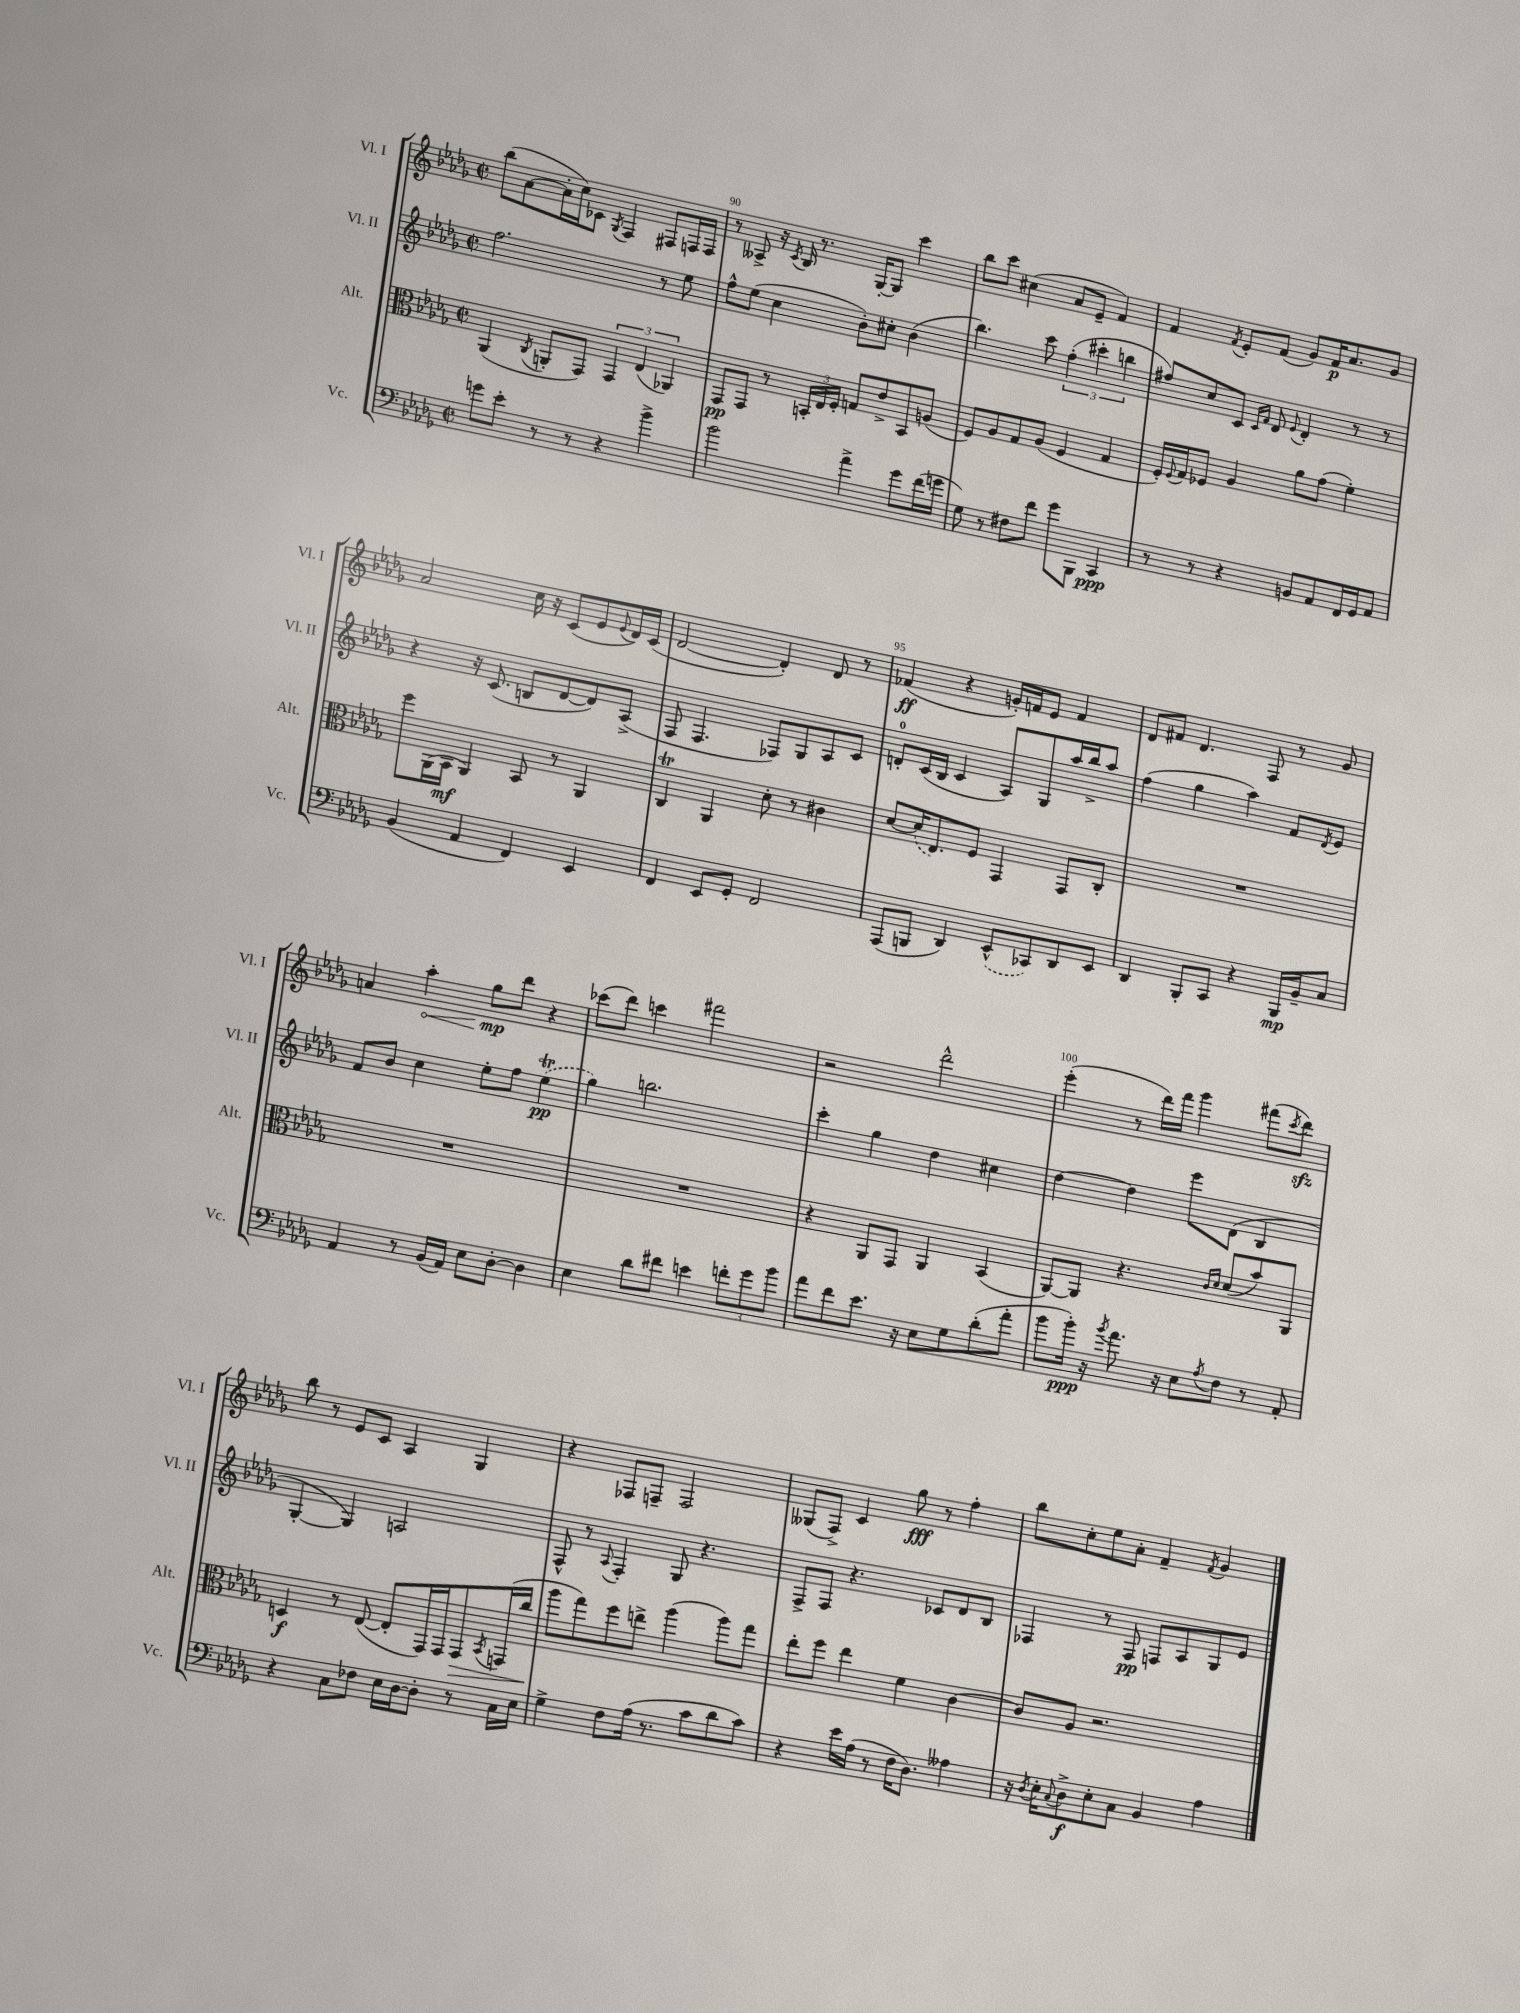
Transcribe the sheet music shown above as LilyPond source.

<<
\new StaffGroup <<
\new Staff = "s0" \with { instrumentName = "Vl. I" shortInstrumentName = "Vl. I" } {
    \clef treble \key des \major \defaultTimeSignature \time 2/2
    bes''8( aes'8~ aes'16-. c''16) ces'8 \acciaccatura { ges8 } f4 fis8 f16 f16 |
    r8 aeses8-> r16 \acciaccatura { c'8 } bes16 r8. ges16~-. ges8 c'''4 |
    bes''8 c'''8 cis''4( aes'8 ees'8-- f'4) |
    f'4 \acciaccatura { f'8 } ees'8-. f'8( ges'8) f'16\p aes'8. ges'8 |
    aes'2 c''16 r16 c'8( ees'8 \appoggiatura { ees'8 } des'16) c'16( |
    des'2~ des'4-.) des'8 r8 |
    fes'4\ff( r4 g'16-.) f'16 ees'8 f'4 |
    des'8 fis'8 des'4. f8 r8 ges'8 |
    a'4 \once \override Hairpin.circled-tip = ##t aes''4-.\< ges''8\mp\! des'''8 r4 |
    ces'''8( des'''8) c'''4 fis'''2 |
    r2 des'''2-^ |
    ees'''4-.( r8 des'''16) f'''16 ges'''4 fis'''8( \acciaccatura { c'''8 } des'''8\sfz) |
    bes''8 r8 ees'8 c'8 aes4 ges4 |
    r4 fes8 f8-- f2 |
    geses8( f8->) c'4 ges''8\fff r8 f''4-. |
    bes''8 c''8-. ees''8 aes'8-. f'4-- \acciaccatura { f'8 } ges'4 \bar "|." |
}
\new Staff = "s1" \with { instrumentName = "Vl. II" shortInstrumentName = "Vl. II" } {
    \clef treble \key des \major \defaultTimeSignature \time 2/2
    f''2. r8 ees''8 |
    f''8-^ ees''8( c''4 bes'8-.) cis''8-. bes'4( |
    bes''4.) c'''8 \tuplet 3/2 { f''4-.( cis'''4-. b''4 } |
    fis''8) c''8 c'8 \grace { c'16 f'16 } des'8 \appoggiatura { ees'8 } des'4-. r8 r8 |
    r4 r16 c'8.( b8 des'8~ des'8) aes8->( |
    f8 f4. fes8) ges8 aes8 c'8 |
    d'8-0-. c'16( bes16 c'4 aes8) ges8 aes''16 bes''16-> aes''8 |
    f''4( ges''4 aes''4) f'8 \acciaccatura { des'8 } ees'8 |
    f'8 bes'8 c''4 ees''8-. f''8 \once \slurDashed ees''4\trill\pp( |
    ges''4) b''2. |
    c'''4-. ges''4 des''4 cis''4 |
    des''4~ des''4 ees'''8 des'8( bes4 |
    ges4~-. ges4) a2 |
    f8-^ r8 \appoggiatura { aes8 } f4-. ges8 r4. |
    f8-> f8 r4. ces'8 des'8 bes8 |
    fes4 r8 fes8\pp f8 aes8 ges8 ees'8 \bar "|." |
}
\new Staff = "s2" \with { instrumentName = "Alt." shortInstrumentName = "Alt." } {
    \clef alto \key des \major \defaultTimeSignature \time 2/2
    aes,4( \acciaccatura { c8 } a,8-. ges,8) \tuplet 3/2 { ges,4 ees4( aes,4) } |
    ges,8\pp ges,8 r8 \tuplet 3/2 { b,16-. ees16 f16-. } g8 ees'8-> b,8 a8( |
    f8) aes8 ges8 aes8( f4 ges4 |
    f16-.) \appoggiatura { f8 } ges16 fes8 aes4 aes'8 ges'8( f'4-.) |
    f''8 aes,16( bes,16\mf aes,4) bes,8 r8 aes,4 |
    c4\trill aes,4 des'8-. r8 cis'4 |
    des'8~ \once \slurDashed des'16( ees8.) f8 ges,4 ges,8 c8-. |
    R1 |
    R1 |
    R1 |
    r4 aes,8 ges,8 aes,4 bes,4( |
    aes,8~) aes,8 r4. \grace { c'16 des'16 } des'8( bes'8) aes,8 |
    d4\f r8 ees8~( ees8-. ges,16) ges,16 ges,8\> \acciaccatura { bes,8 } g,16( c''16 |
    aes''8\! ges''8) f''8 e''8-> aes''4( aes''8) ges''8 |
    ees''8-. f''8 ees''4 f'4 c'4~ |
    c'8 aes8 r2. \bar "|." |
}
\new Staff = "s3" \with { instrumentName = "Vc." shortInstrumentName = "Vc." } {
    \clef bass \key des \major \defaultTimeSignature \time 2/2
    g'8 ees'8-. r8 r8 r4 bes'4-> |
    bes'2 aes'4-> ges'8 f'16( g'16 |
    ges8) r8 fis8 f'8 ges'8 bes,,8 c,4\ppp |
    r8 r8 r4 b,8 aes,8 f,16 ges,16 aes,8 |
    bes,4( aes,4 f,4) ees,4 |
    f,4 ees,8 ges,8-. f,2 |
    aes,,8( b,,8 des,4) \once \slurDashed ees,8-^( ces,8) des,8 ees,8 |
    des,4 bes,,8-. c,8 r4 bes,,16\mp bes,16-- c8 |
    aes,4 r8 bes,16( aes,16) ees8 des8~-. des4 |
    ees4 des'8 fis'8 e'4 \tuplet 3/2 { f'8-. ges'8 bes'8 } |
    aes'8 f'8 ees'8. r16 ees8 ges8 des'8-.( aes'8-. |
    bes'8 bes'16-.\ppp) r16 \acciaccatura { bes'8 } aes'8. r16 ees8 \acciaccatura { aes8 } f8 r8 aes,8-. |
    r4 c8 fes8 ees16 des16~ des8-. r8 c16 ees16 |
    ges4-> f8 aes16( r8. c'8 des'8 c'8) |
    r4 ees'16 aes16( r8 f16 des8.) aeses4 |
    r16 \acciaccatura { des8 } ees16-. \appoggiatura { c8 } des8->\f ees8-. c8 bes,4 aes4 \bar "|." |
}
>>
>>
\layout { \context { \Score currentBarNumber = #89 \override BarNumber.break-visibility = ##(#f #t #t) barNumberVisibility = #(every-nth-bar-number-visible 5) } }
